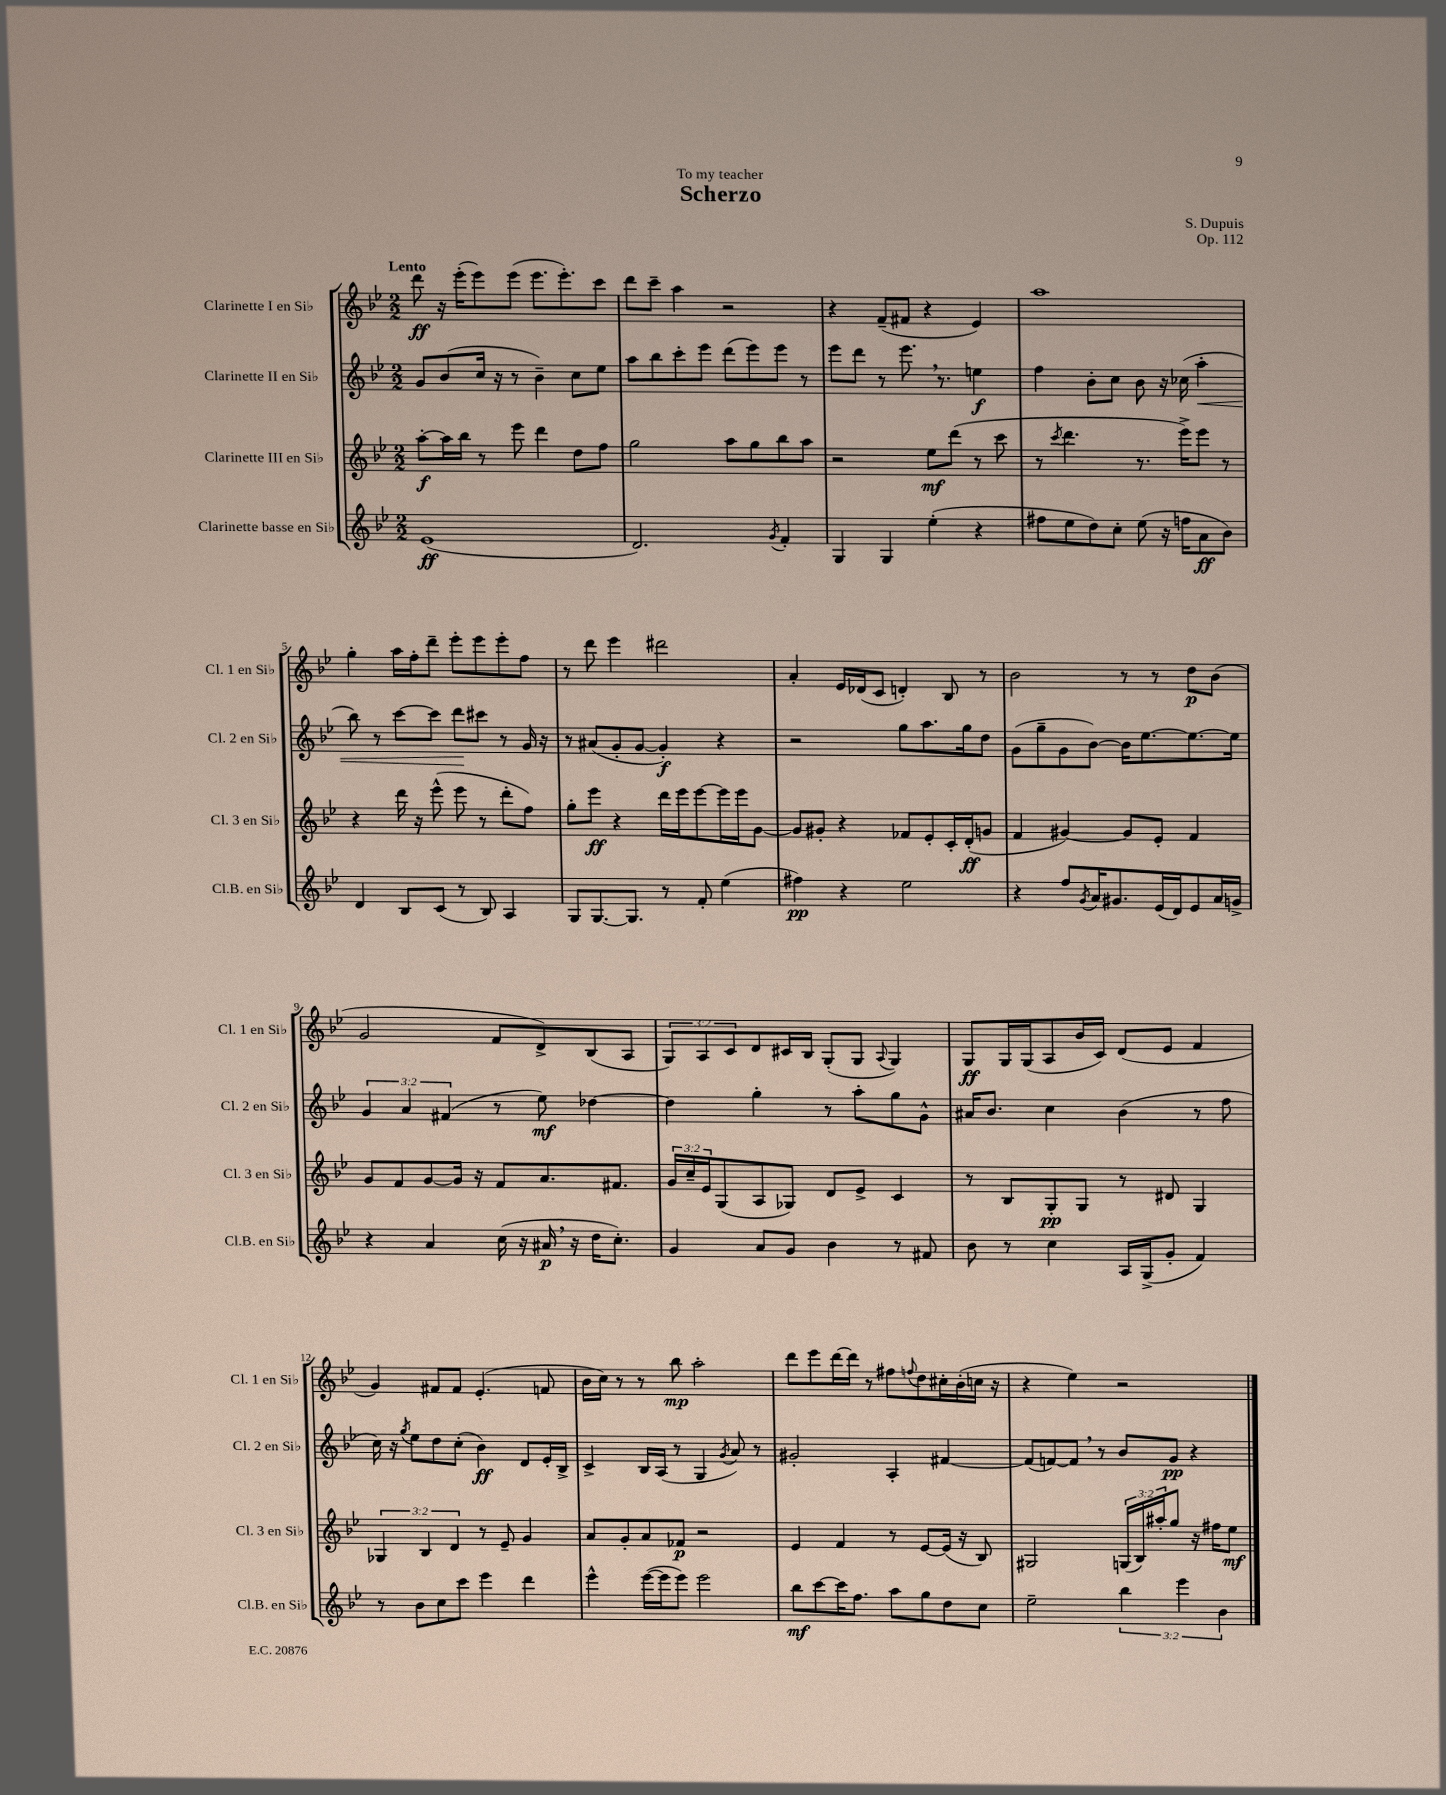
\header { title = "Scherzo" composer = "S. Dupuis" dedication = "To my teacher" opus = "Op. 112" }
<<
\new StaffGroup <<
\new Staff = "s0" \with { instrumentName = "Clarinette I en Sib" shortInstrumentName = "Cl. 1 en Sib" } {
    \clef treble \key bes \major \numericTimeSignature \time 2/2 \override Staff.TupletNumber.text = #tuplet-number::calc-fraction-text \tempo "Lento"
    d'''8\ff r16 ees'''16-.( ees'''8) ees'''8( ees'''8. ees'''8.-.) c'''8 |
    d'''8 c'''8-- a''4 r2 |
    r4 f'8--( fis'8 r4 ees'4) |
    a''1 |
    g''4-. a''16 f''16-. d'''8-- ees'''8-. ees'''8 ees'''8-. f''8 |
    r8 d'''8 ees'''4 dis'''2 |
    a'4-. ees'16 des'16( c'8 d'4-.) bes8 r8 |
    bes'2 r8 r8 d''8\p bes'8( |
    g'2 f'8 d'8->) bes8( a8 |
    \tuplet 3/2 { g8) a8 c'8 } d'8 cis'16 bes16 g8-.( g8 \appoggiatura { a8 } g4) |
    g8\ff g16 g16( a8 bes'16 c'16) d'8( ees'8 f'4 |
    g'4) fis'8 fis'8 ees'4.-.( f'8 |
    bes'16 c''16) r8 r8 bes''8\mp a''2-. |
    d'''8 ees'''8 d'''16~ d'''16 r8 fis''8 \appoggiatura { f''8 } d''8 cis''16-. bes'16-.( c''16 r16 |
    r4 ees''4) r2 \bar "|." |
}
\new Staff = "s1" \with { instrumentName = "Clarinette II en Sib" shortInstrumentName = "Cl. 2 en Sib" } {
    \clef treble \key bes \major \numericTimeSignature \time 2/2 \override Staff.TupletNumber.text = #tuplet-number::calc-fraction-text
    g'8 bes'8( c''16 r16 r8 bes'4--) c''8 ees''8 |
    a''8 bes''8 c'''8-. ees'''8 d'''8( ees'''8) ees'''8 r8 |
    ees'''8 d'''8 r8 ees'''8. \breathe r8. e''4\f |
    f''4 bes'8-. c''8 bes'8 r16 ces''16( a''4-.\< |
    bes''8) r8 c'''8~ c'''8 d'''8\! cis'''8 r8 g'16 r16 |
    r8 ais'8( g'8-. g'8~ g'4-.\f) r4 |
    r2 g''8 a''8. g''16 d''8 |
    g'8( g''8-- g'8 bes'8~) bes'16 ees''8.~ ees''8.~ ees''16 |
    \tuplet 3/2 { g'4 a'4 fis'4( } r8 ees''8\mf) des''4~ |
    des''4 g''4-. r8 a''8-. g''8 g'8-^ |
    ais'16 bes'8. c''4 bes'4( r8 f''8 |
    c''16) r16 \acciaccatura { g''8 } ees''8 d''8 c''8-.( bes'4\ff) d'8 ees'16-. bes16-> |
    c'4-> bes16 a16( r8 g4 \acciaccatura { g'8 } a'8) r8 |
    gis'2-. a4-. fis'4~ |
    fis'8( f'8~) f'8 \breathe r8 bes'8 g'8\pp r4 \bar "|." |
}
\new Staff = "s2" \with { instrumentName = "Clarinette III en Sib" shortInstrumentName = "Cl. 3 en Sib" } {
    \clef treble \key bes \major \numericTimeSignature \time 2/2 \override Staff.TupletNumber.text = #tuplet-number::calc-fraction-text
    a''8~-.\f a''16 bes''16 r8 ees'''8 d'''4 d''8 f''8 |
    g''2 a''8 g''8 bes''8 a''8 |
    r2 ees''8\mf d'''8( r8 c'''8 |
    r8 \acciaccatura { c'''8 } d'''4. r8. ees'''16->) ees'''8 r8 |
    r4 d'''16 r16 ees'''8-^( ees'''8 r8 d'''8-. f''8) |
    g''8-. ees'''8\ff r4 d'''16 ees'''16 ees'''8~ ees'''16 ees'''16 g'8~ |
    g'8 gis'8-. r4 fes'8 ees'8-. c'16-. d'16-.\ff( g'8 |
    f'4 gis'4~) gis'8 ees'8-. f'4 |
    g'8 f'8 g'8~ g'16 r16 f'8 a'8. fis'8. |
    \tuplet 3/2 { g'16 c''16-- ees'16 } g8( a8 ges8) d'8 ees'8-> c'4 |
    r8 bes8 g8-.\pp g8 r8 dis'8 g4 |
    \tuplet 3/2 { ges4 bes4 d'4 } r8 ees'8-- g'4 |
    a'8 g'8-. a'8 fes'8\p r2 |
    ees'4 f'4 r8 ees'8~ ees'16( r16 bes8) |
    gis2 \tuplet 3/2 { g16( bes16) ais''16-. } g''8 r16 fis''16 ees''8\mf \bar "|." |
}
\new Staff = "s3" \with { instrumentName = "Clarinette basse en Sib" shortInstrumentName = "Cl.B. en Sib" } {
    \clef treble \key bes \major \numericTimeSignature \time 2/2 \override Staff.TupletNumber.text = #tuplet-number::calc-fraction-text
    ees'1\ff( |
    d'2.) \acciaccatura { g'8 } f'4-. |
    g4 g4 ees''4-.( r4 |
    fis''8 ees''8 d''8) c''8-. ees''8( r16 f''16 a'8\ff bes'8) |
    d'4 bes8 c'8( r8 bes8) a4 |
    g8 g8.~ g8. r8 f'8-. ees''4( |
    fis''4\pp) r4 ees''2 |
    r4 f''8 \acciaccatura { g'8 } a'16 gis'8. ees'16( d'16) ees'8 a'16 g'16-> |
    r4 a'4 c''16( r16 ais'16\p \breathe r16 d''16 c''8.-.) |
    g'4 a'8 g'8 bes'4 r8 fis'8 |
    bes'8 r8 c''4 a16 g16->( g'8-. f'4) |
    r8 bes'8 c''8 c'''8 ees'''4 d'''4 |
    ees'''4-^ ees'''16~( ees'''16 ees'''8) ees'''2 |
    bes''8\mf c'''8~ c'''16 f''8. a''8 g''8 d''8 c''8 |
    ees''2-- \tuplet 3/2 { bes''4 ees'''4 bes'4 } \bar "|." |
}
>>
>>
